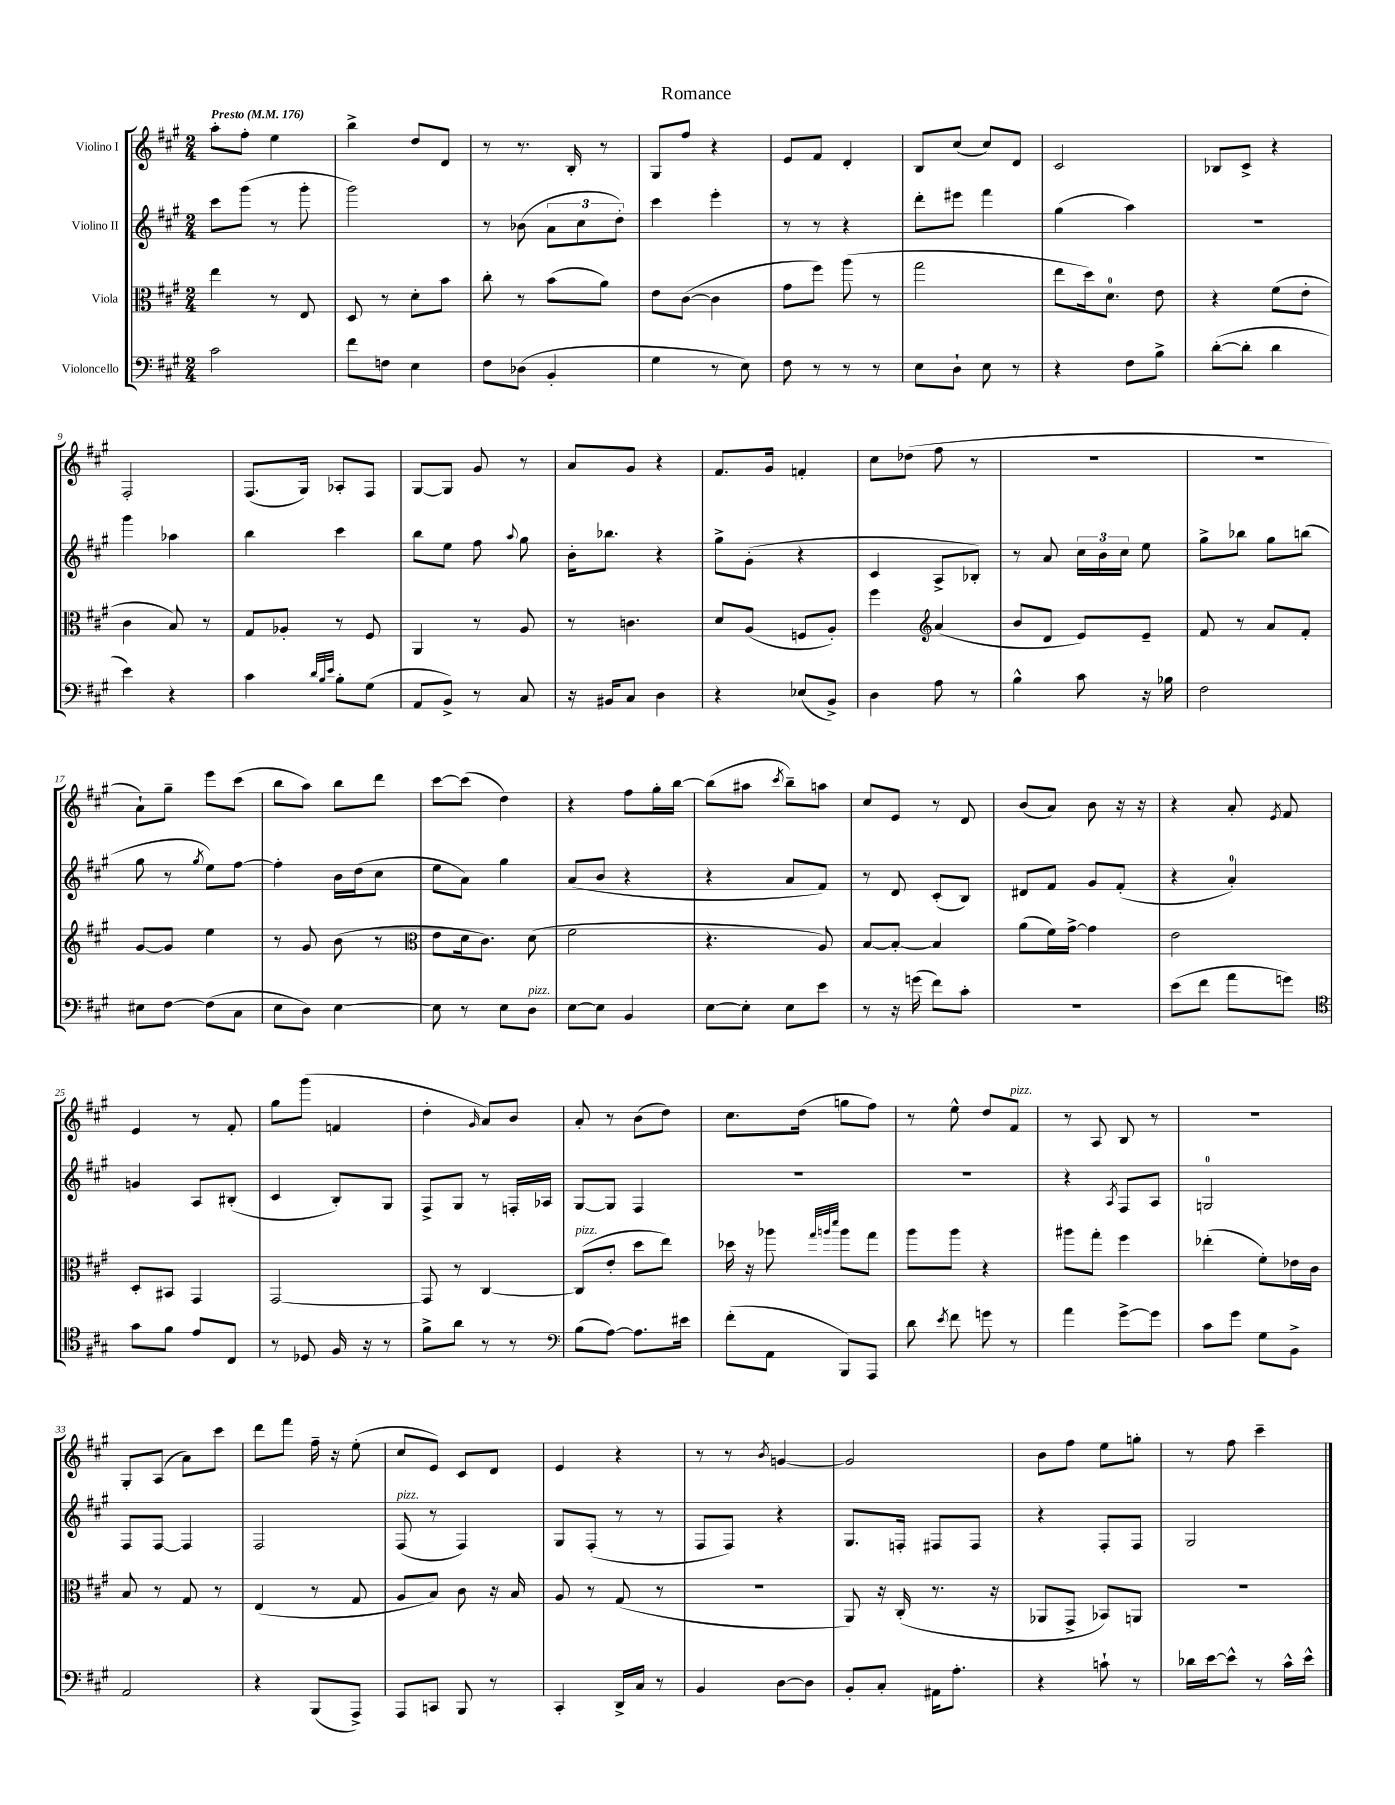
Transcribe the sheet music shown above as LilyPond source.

\header { title = "Romance" }
<<
\new StaffGroup <<
\new Staff = "s0" \with { instrumentName = "Violino I" } {
    \clef treble \key a \major \numericTimeSignature \time 2/4 \tempo "Presto" 4 = 176
    \autoBeamOff a''8[-. fis''8]-. e''4 |
    b''4-> d''8[ d'8] |
    r8 r8. b16-. r8 |
    gis8[ fis''8] r4 |
    e'8[ fis'8] d'4-. |
    b8[ cis''8]( cis''8[) d'8] |
    cis'2 |
    bes8[ cis'8]-> r4 |
    fis2-. |
    fis8.[( gis16]) aes8[-. fis8] |
    gis8[~ gis8] gis'8 r8 |
    a'8[ gis'8] r4 |
    fis'8.[ gis'16] f'4-. |
    cis''8[ des''8]( fis''8 r8 |
    r2 |
    R2 |
    a'8[-!) gis''8]-- e'''8[ cis'''8]( |
    b''8[ a''8]) b''8[ d'''8] |
    cis'''8[~ cis'''8]( d''4) |
    r4 fis''8[ gis''16-. b''16]~ |
    b''8[( ais''8] \acciaccatura { cis'''8 } b''8[--) a''8] |
    cis''8[ e'8] r8 d'8 |
    b'8[( a'8]) b'8 r16 r16 |
    r4 a'8-. \acciaccatura { e'8 } fis'8 |
    e'4 r8 fis'8-. |
    gis''8[ gis'''8]( f'4 |
    d''4-. \grace { gis'16 } a'8[) b'8] |
    a'8-. r8 b'8[( d''8]) |
    cis''8.[ d''16]( g''8[ fis''8]) |
    r8 e''8-^ d''8[ fis'8]^\markup { \italic "pizz." } |
    r8 a8 b8 r8 |
    r2 |
    gis8[-. a8]( a'8[) cis'''8] |
    d'''8[ fis'''8] fis''16-- r16 e''8-.( |
    cis''8[ e'8]) cis'8[ d'8] |
    e'4 r4 |
    r8 r8 \acciaccatura { b'8 } g'4~ |
    g'2 |
    b'8[ fis''8] e''8[ g''8]-. |
    r8 fis''8 cis'''4-- \bar "|." |
}
\new Staff = "s1" \with { instrumentName = "Violino II" } {
    \clef treble \key a \major \numericTimeSignature \time 2/4
    \autoBeamOff cis'''8[ gis'''8]( r8 gis'''8-. |
    gis'''2) |
    r8 bes'8( \tuplet 3/2 { a'8[ cis''8 d''8]-.) } |
    cis'''4 e'''4-. |
    r8 r8 r4 |
    d'''8[-. eis'''8] fis'''4 |
    gis''4( a''4) |
    R2 |
    gis'''4 aes''4 |
    b''4 cis'''4 |
    b''8[ e''8] fis''8 \appoggiatura { a''8 } gis''8 |
    b'16[-. bes''8.] r4 |
    gis''8[-> gis'8]-.( r4 |
    cis'4 a8[-> bes8]-.) |
    r8 a'8 \tuplet 3/2 { cis''16[ b'16 cis''16] } e''8 |
    gis''8[-> bes''8] gis''8[ b''8]( |
    gis''8 r8 \acciaccatura { gis''8 } e''8[) fis''8]~ |
    fis''4-. b'16[ d''16( cis''8] |
    e''8[ a'8]) gis''4 |
    a'8[( b'8] r4 |
    r4 a'8[ fis'8]) |
    r8 d'8 cis'8[-.( b8]) |
    dis'8[ fis'8] gis'8[ fis'8]-.( |
    r4 a'4-0-.) |
    g'4 a8[ bis8]-.( |
    cis'4 b8[-.) gis8] |
    fis8[-> gis8] r8 f16[-. aes16] |
    gis8[~ gis8] fis4 |
    R2 |
    R2 |
    r4 \acciaccatura { a8 } fis8[ a8] |
    g2-0 |
    fis8[ fis8]~ fis4 |
    fis2 |
    fis8^\markup { \italic "pizz." }( r8 fis4) |
    gis8[ fis8]-.( r8 r8 |
    fis8[ fis8]) r4 |
    gis8.[ f16]-. fis8[ fis8] |
    r4 fis8[-. fis8] |
    gis2 \bar "|." |
}
\new Staff = "s2" \with { instrumentName = "Viola" } {
    \clef alto \key a \major \numericTimeSignature \time 2/4
    \autoBeamOff e''4 r8 e8 |
    d8 r8 d'8[-. b'8] |
    cis''8-. r8 b'8[( a'8]) |
    e'8[ cis'8]~( cis'4 |
    gis'8[ fis''8]) a''8( r8 |
    gis''2 |
    e''8[ d''16) d'8.]-0 e'8 |
    r4 fis'8[( e'8]-. |
    cis'4 b8) r8 |
    gis8[ aes8]-. r8 fis8 |
    a,4 r8 a8 |
    r8 c'4. |
    d'8[ a8]( f8[ a8]-.) |
    fis''4 \clef treble a'4( |
    b'8[ d'8] e'8[) e'8]-- |
    fis'8 r8 a'8[ fis'8]-. |
    gis'8[~ gis'8] e''4 |
    r8 gis'8 b'8( r8 |
    \clef alto e'8[ d'16 cis'8.]) d'8( |
    fis'2 |
    r4. a8) |
    b8[~ b8]~-. b4 |
    a'8[( fis'16) gis'16]~-> gis'4 |
    e'2 |
    d8[-. bis,8] gis,4 |
    gis,2~ |
    gis,8 r8 cis4~ |
    cis8[^\markup { \italic "pizz." }( e'8]-. d''8[ e''8]) |
    des''16 r16 aes''8 \grace { gis''32[ a''32 d'''32] } a''8[ gis''8] |
    a''8[ a''8] r4 |
    ais''8[ gis''8]-. fis''4 |
    ees''4-.( fis'8[-.) ees'16 cis'16] |
    b8 r8 gis8 r8 |
    e4( r8 gis8 |
    a8[ b8]) cis'8 r16 b16 |
    a8 r8 gis8( r8 |
    r2 |
    a,8) r16 cis16-.( r8. r16 |
    aes,8[ gis,8]-> bes,8[) a,8] |
    r2 \bar "|." |
}
\new Staff = "s3" \with { instrumentName = "Violoncello" } {
    \clef bass \key a \major \numericTimeSignature \time 2/4
    \autoBeamOff cis'2 |
    fis'8[ f8] e4 |
    fis8[ des8]( b,4-. |
    gis4 r8 e8) |
    fis8 r8 r8 r8 |
    e8[ d8]-! e8 r8 |
    r4 fis8[ b8]-> |
    d'8[~-.( d'8]-. d'4 |
    e'4) r4 |
    cis'4 \grace { d'32[ b32 e'32] } b8[-. gis8]( |
    a,8[ b,8]->) r8 cis8 |
    r16 bis,16[ cis8] d4 |
    r4 ees8[( b,8]->) |
    d4 a8 r8 |
    b4-^ cis'8 r16 bes16 |
    fis2 |
    eis8[ fis8]~ fis8[( cis8] |
    e8[ d8]) e4~ |
    e8 r8 e8[ d8]^\markup { \italic "pizz." } |
    e8[~ e8] b,4 |
    e8[~ e8]-. e8[ e'8] |
    r8 r16 g'16( fis'8[) cis'8]-. |
    r2 |
    e'8[( fis'8] a'8[ g'8]) |
    \clef tenor gis'8[ fis'8] e'8[ cis8] |
    r8 des8 fis16 r16 r8 |
    fis'8[-> a'8] r8 r8 |
    \clef bass b8[( a8]~) a8.[ eis'16] |
    fis'8[-.( a,8] b,,8[) a,,8] |
    d'8 \acciaccatura { e'8 } fis'8 g'8 r8 |
    a'4 gis'8[~-> gis'8] |
    cis'8[ gis'8] gis8[ b,8]-> |
    a,2 |
    r4 b,,8[( a,,8]->) |
    a,,8[ c,8] b,,8 r8 |
    cis,4-. d,16[-> cis16] r8 |
    b,4 d8[~ d8] |
    b,8[-. cis8]-. ais,16[ a8.]-. |
    r4 c'8-! r8 |
    des'16[ e'16~ e'8]-^ r8 cis'16[-^ e'16]-^ \bar "|." |
}
>>
>>
